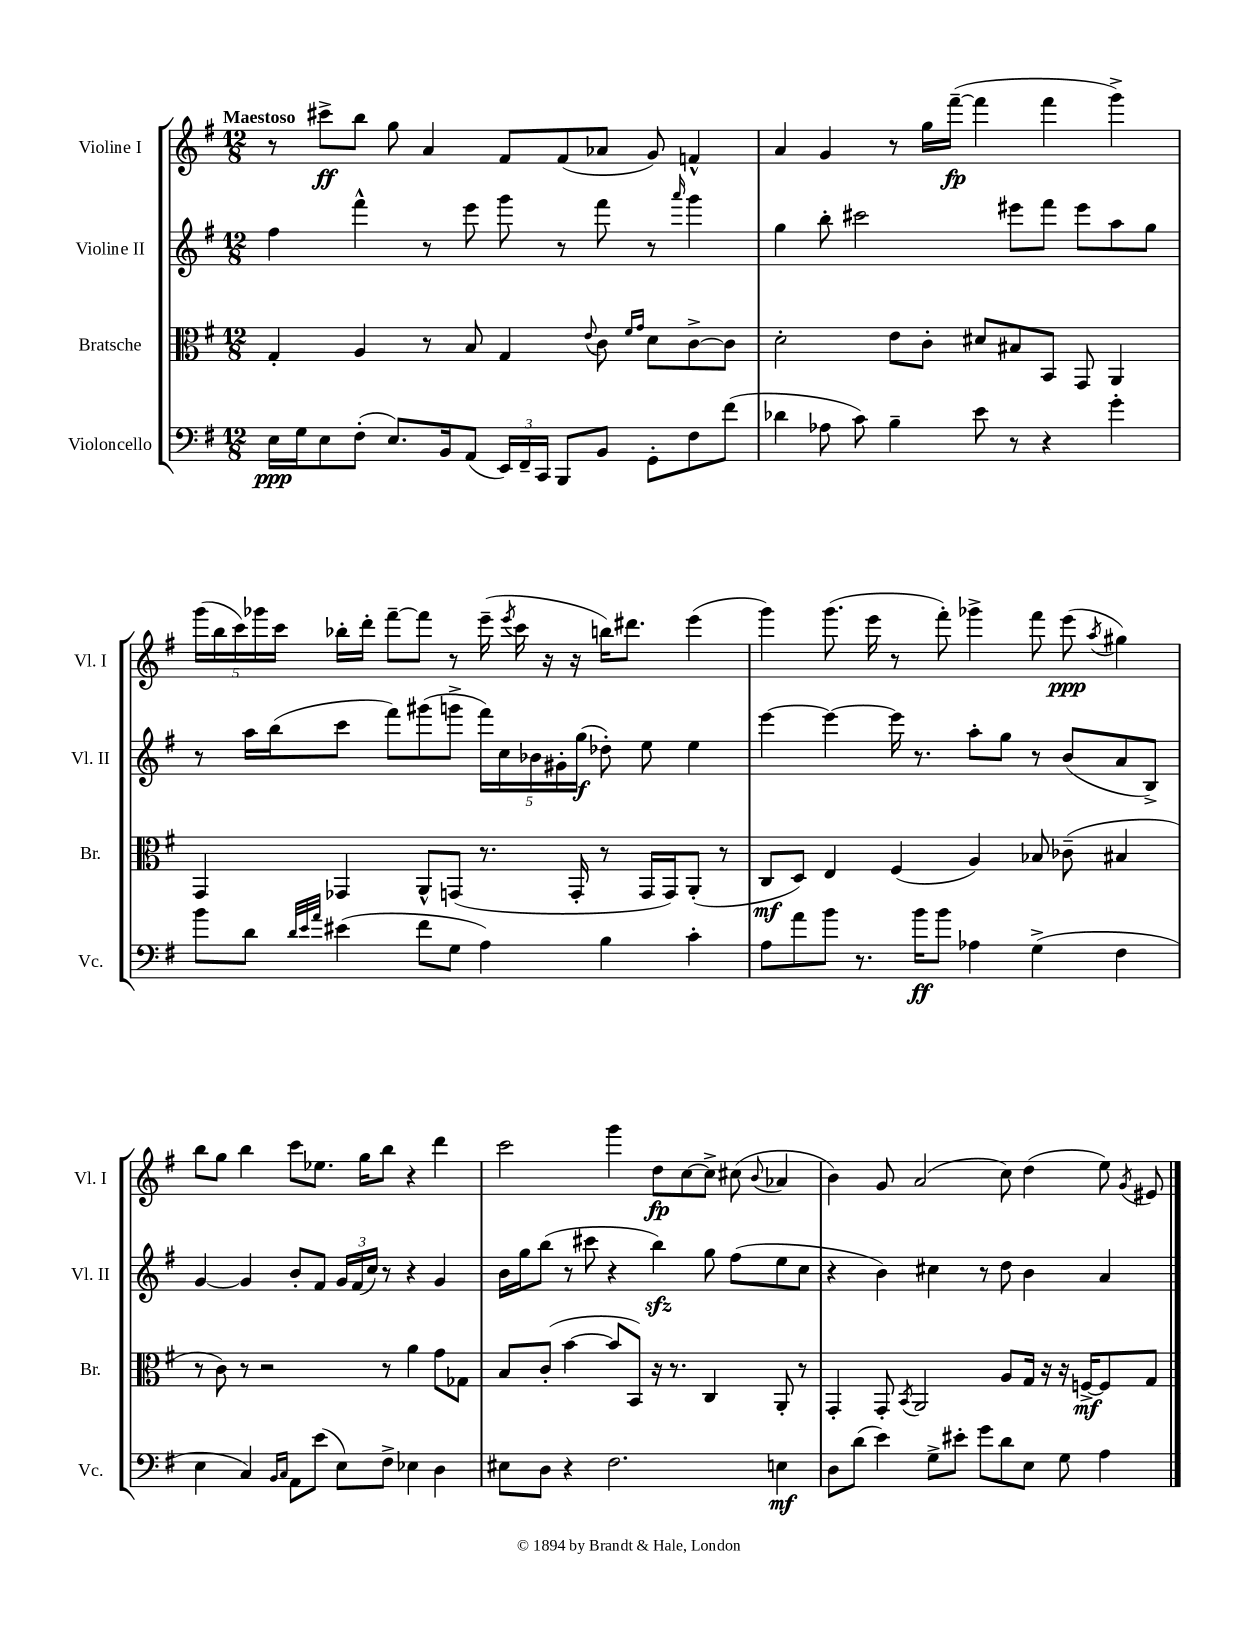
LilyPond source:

<<
\new StaffGroup <<
\new Staff = "s0" \with { instrumentName = "Violine I" shortInstrumentName = "Vl. I" } {
    \clef treble \key g \major \numericTimeSignature \time 12/8 \tempo "Maestoso"
    \autoBeamOff r8 cis'''8[->\ff b''8] g''8 a'4 fis'8[ fis'8( aes'8] g'8) f'4-^ |
    a'4 g'4 r8 g''16[ fis'''16]~--\fp( fis'''4 fis'''4 g'''4->) |
    \tuplet 5/4 { g'''16[( b''16 c'''16) ges'''16 c'''16] } bes''16[-. d'''16]-. fis'''8[~-- fis'''8] r8 e'''16--( \acciaccatura { e'''8 } c'''16 r16 r16 b''16[) dis'''8.] e'''4( |
    g'''4) g'''8.( e'''16 r8 fis'''8-.) ges'''4-> fis'''8 e'''8\ppp( \acciaccatura { a''8 } gis''4) |
    b''8[ g''8] b''4 c'''8[ ees''8.] g''16[ b''8] r4 d'''4 |
    c'''2 g'''4 d''8[\fp c''8~ c''8]-> cis''8( \appoggiatura { b'8 } aes'4 |
    b'4) g'8 a'2( c''8) d''4( e''8) \acciaccatura { g'8 } eis'8 \bar "|." |
}
\new Staff = "s1" \with { instrumentName = "Violine II" shortInstrumentName = "Vl. II" } {
    \clef treble \key g \major \numericTimeSignature \time 12/8
    \autoBeamOff fis''4 fis'''4-^ r8 e'''8 g'''8 r8 fis'''8 r8 \grace { a'''16 } g'''4 |
    g''4 b''8-. cis'''2 eis'''8[ fis'''8] eis'''8[ a''8 g''8] |
    r8 a''16[ b''16( c'''8] fis'''8[) gis'''8( g'''8]-> \tuplet 5/4 { fis'''16[) c''16 bes'16 gis'16-. g''16]\f( } des''8-.) e''8 e''4 |
    e'''4~ e'''4~ e'''16 r8. a''8[-. g''8] r8 b'8[( a'8 b8]->) |
    g'4~ g'4 b'8[-. fis'8] \tuplet 3/2 { g'16[ fis'16( c''16]) } r8 r4 g'4 |
    b'16[ g''16 b''8]( r8 cis'''8 r4 b''4\sfz) g''8 fis''8[( e''8 c''8] |
    r4 b'4) cis''4 r8 d''8 b'4 a'4 \bar "|." |
}
\new Staff = "s2" \with { instrumentName = "Bratsche" shortInstrumentName = "Br." } {
    \clef alto \key g \major \numericTimeSignature \time 12/8
    \autoBeamOff g4-. a4 r8 b8 g4 \appoggiatura { e'8 } c'8 \grace { fis'16[ g'16] } d'8[ c'8~-> c'8] |
    d'2-. e'8[ c'8]-. dis'8[ bis8 b,8] g,8 a,4 |
    g,4 ges,4 a,8[-^ g,8]( r8. g,16-. r8 g,16[ g,16) a,8]-.( r8 |
    c8[\mf d8]) e4 fis4( a4) bes8 ces'8--( bis4 |
    r8 c'8) r8 r2 r8 a'4 g'8[ ges8] |
    b8[ c'8]-.( b'4~ b'8[ b,8]) r16 r8. c4 a,8-. r8 |
    g,4-. g,8-. \acciaccatura { b,8 } a,2 a8[ g16] r16 r16 f16[~->\mf f8 g8] \bar "|." |
}
\new Staff = "s3" \with { instrumentName = "Violoncello" shortInstrumentName = "Vc." } {
    \clef bass \key g \major \numericTimeSignature \time 12/8
    \autoBeamOff e16[\ppp g16 e8 fis8]-.( e8.[) b,16 a,8]( \tuplet 3/2 { e,16[) fis,16-- c,16] } b,,8[ b,8] g,8[-. fis8 fis'8]( |
    des'4 aes8 c'8) b4-- e'8 r8 r4 g'4-. |
    b'8[ d'8] \grace { d'32[ e'32 a'32] } eis'4( fis'8[ g8] a4) b4 c'4-. |
    a8[ a'8 b'8] r8. b'16[\ff b'8] aes4 g4->( fis4 |
    e4 c4) \grace { b,16[ c16] } a,8[ e'8]( e8[) fis8]-> ees4 d4 |
    eis8[ d8] r4 fis2. e4\mf |
    d8[ d'8]( e'4) g8[-> eis'8]-. g'8[ d'8 e8] g8 a4 \bar "|." |
}
>>
>>
\layout { \context { \Score \remove "Bar_number_engraver" } }
